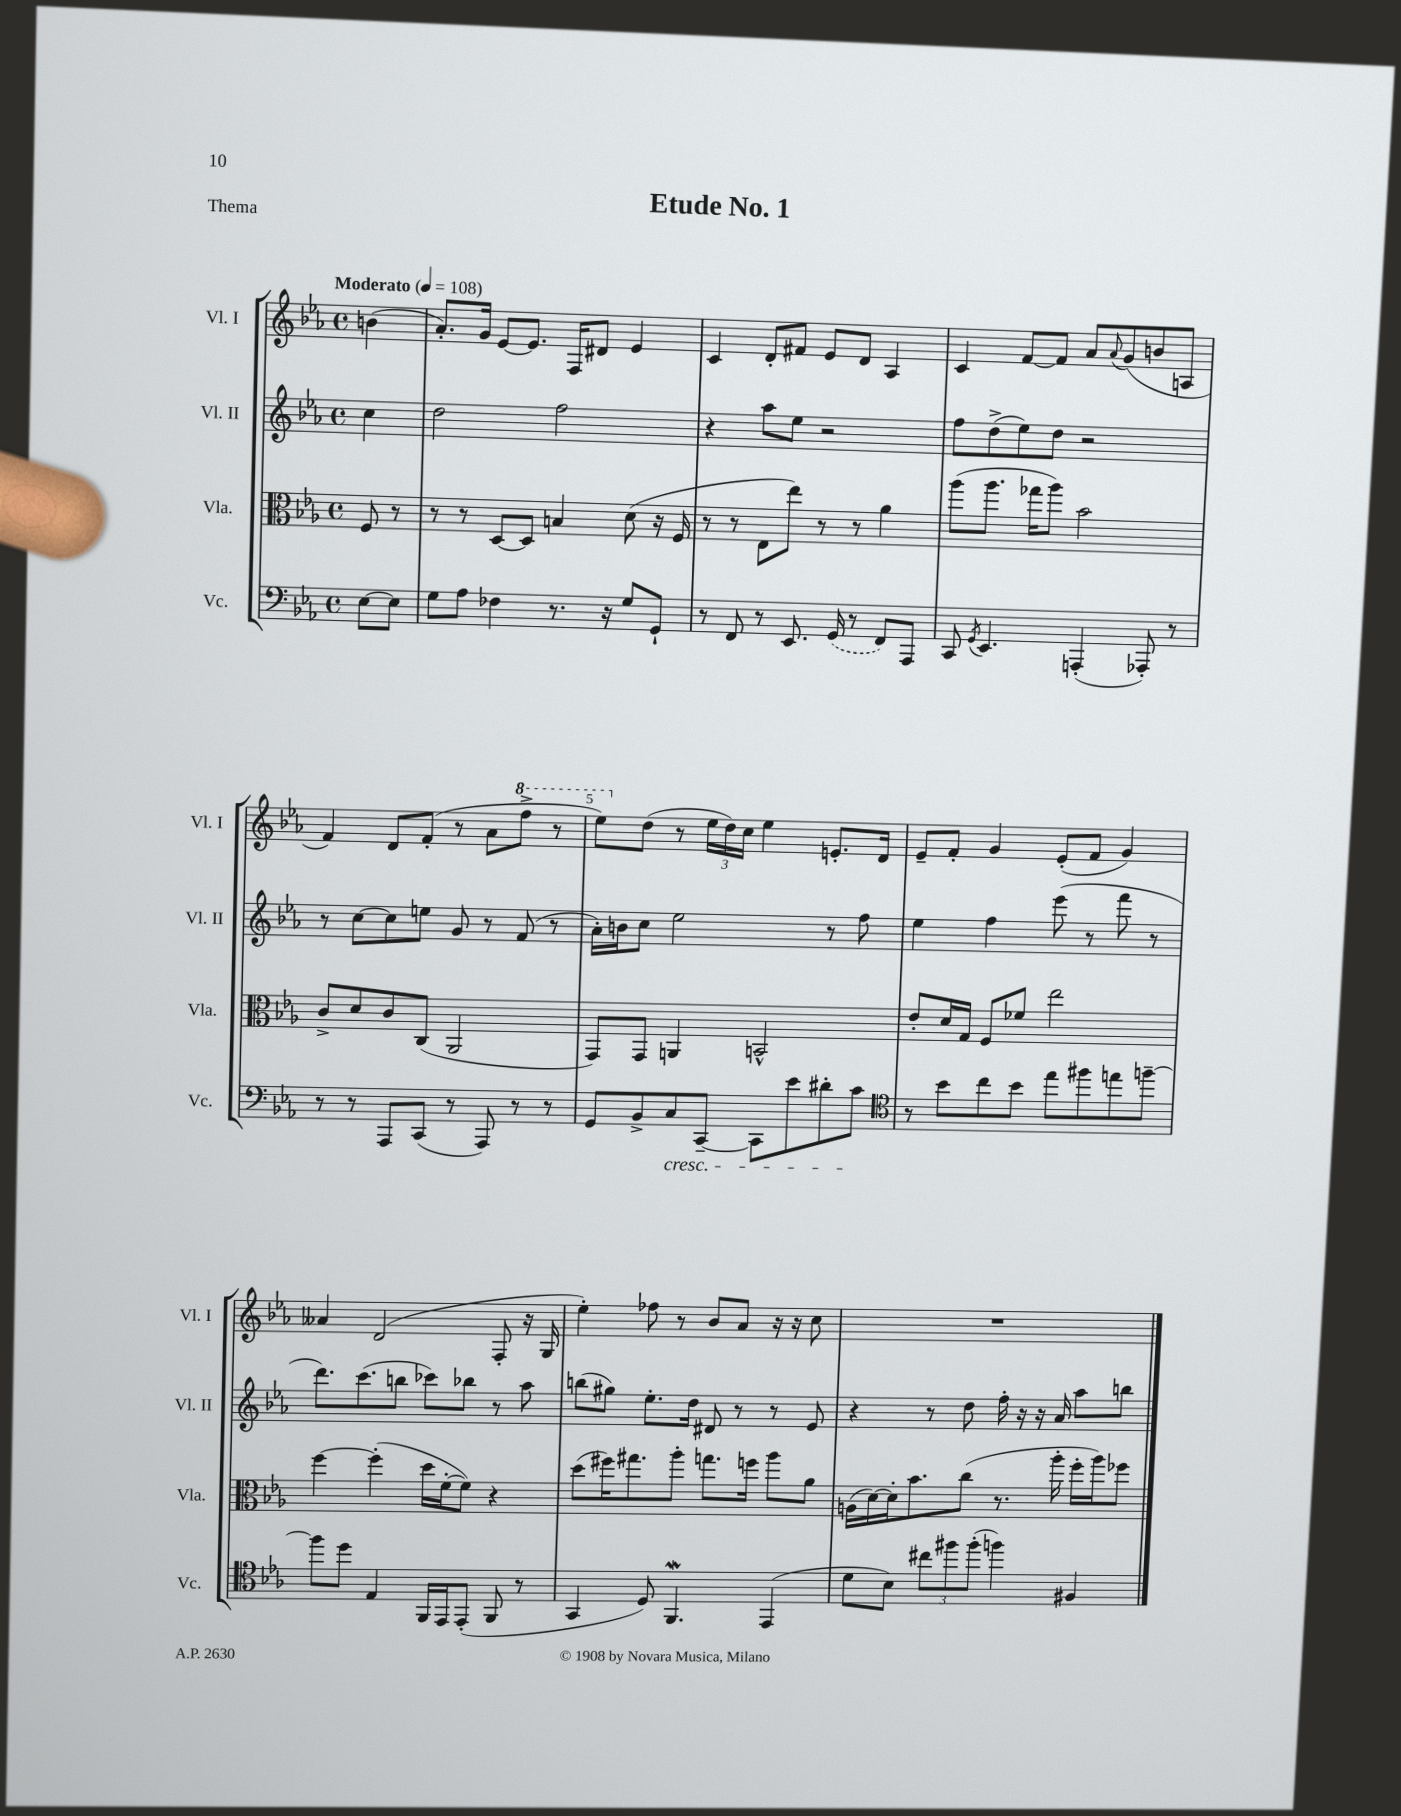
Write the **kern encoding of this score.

**kern	**kern	**kern	**kern
*part4	*part3	*part2	*part1
*staff4	*staff3	*staff2	*staff1
*I"Vc.	*I"Vla.	*I"Vl. II	*I"Vl. I
*I'Vc.	*I'Vla.	*I'Vl. II	*I'Vl. I
*clefF4	*clefC3	*clefG2	*clefG2
*k[b-e-a-]	*k[b-e-a-]	*k[b-e-a-]	*k[b-e-a-]
*M4/4	*M4/4	*M4/4	*M4/4
*met(c)	*met(c)	*met(c)	*met(c)
*MM108	*MM108	*MM108	*MM108
=	=	=	=
!	!	!	!LO:TX:a:B:t=Moderato
[8E-\L	8F/	4cc\	(4bn\
8E-\J]	8r	.	.
=1	=1	=1	=1
8G\L	8r	2dd\	8.a-'/L)
8A-\J	8r	.	.
.	.	.	16g/Jk
4F-X\	[8D/L	.	[8e-/L
.	8D/J]	.	8.e-/J]
8.r	4Bn/	2ff\	.
.	.	.	16F/KL
.	.	.	8d#X/J
16r	.	.	.
8G/L	(8d\	.	4e-/
8GG`/J	16r	.	.
.	16F/	.	.
=2	=2	=2	=2
8r	8r	4r	4c/
8FF/	8r	.	.
8r	8E-\L	8aa-\L	8d'/L
8.EE-/	8ee-\J)	8ee-\J	8f#X/J
.	8r	2r	8e-/L
(16GG/	.	.	.
8r	8r	.	8d/J
8FF/L)	4a-\	.	4A-/
8AAA-/J	.	.	.
=3	=3	=3	=3
8CC/	(8aa-\L	8ff\L	4c/
8qGG/	.	.	.
4.EE-/	8.aa-\J	(8dd^\	.
.	.	8ee-\)	[8f/L
.	16gg-X\KL	.	.
.	8aa-\J)	8dd\J	8f/J]
(4AAAn'/	2b-\	2r	8a-/L
.	.	.	8qqa-/
.	.	.	(8g/
8AAA-X'/)	.	.	8bn/
8r	.	.	8An/J
!!LO:LB:g=z
=4	=4	=4	=4
8r	8c^/L	8r	4f/)
8r	8d/	[8cc\L	.
8AAA-/L	8c/	8cc\]	8d/L
(8CC/J	(8C/J	8een\J	(8f'/J
8r	2AA-/	8g/	8r
8AAA-/)	.	8r	8a-\L
*	*	*	*8va
8r	.	(8f/	8fff^\J
8r	.	8r	8r
=5	=5	=5	=5
8GG/L	8GG/L)	16a-'\LL)	8eee-\L)
.	.	16bn\J	.
*	*	*	*X8va
8BB-^/	8GG/J	8cc\J	(8dd\J
!LO:TX:b:i:t=cresc.	!	!	!
8C/	4AAn/	2ee-\	8r
[8CC~/J	.	.	24ee-\LL
.	.	.	24dd\)
.	.	.	24cc\JJ
8CC\L]	2BBn^^/	.	4ee-\
8e-\	.	.	.
8d#X'\	.	8r	8.en'/L
8c\J	.	8ff\	.
.	.	.	16d/Jk
=6	=6	=6	=6
*clefC4	*	*	*
8r	8e-'/L	4ee-\	8e-~/L
8b-\L	16d/L	.	8f'/J
.	16G/JJ	.	.
8cc\	8F/L	4ff\	4g/
8b-\J	8f-X/J	.	.
8ee-\L	2ee-\	(8eee-\	(8e-'/L
8ff#X\	.	8r	8f/J
8een\	.	8fff\	4g/)
[8ffn~\J	.	8r	.
!!LO:LB:g=z
=7	=7	=7	=7
8ff\L]	[4ff\	8.ddd\L)	4a--X/
8dd\J	.	.	.
.	.	(8.ccc\	.
4E-/	(4ff'\]	.	(2d/
.	.	8bbn\J	.
16FF/LL	16dd\LL	8ccc-X\L)	.
16EE-/J	[16f'\J	.	.
(8EE-'/J	8f\J])	8bb-X\J	.
8FF/	4r	8r	8F'/
8r	.	8aa-\	16r
.	.	.	16G/
=8	=8	=8	=8
4GG/	(8dd\L	(8bbn\L	4ee-'\)
.	16ff#X\K)	8gg#X\J)	.
.	8.gg#X\	.	.
8D/)	.	8.ee-'\L	8ff-X\
4.FFW/	8aa-'\J	.	8r
.	.	16dd\Jk	.
.	8.ggn\L	8d#X/	8b-/L
.	.	8r	8a-/J
.	16ffn\Jk	.	.
(4EE-/	8aa-\L	8r	16r
.	.	.	16r
.	8a-\J	8e-/	8cc\
=9	=9	=9	=9
8d\L	(16An\LL	4r	1r
.	[16d\)	.	.
8B-\J)	16d'\J]	.	.
.	8.b-\	.	.
12cc#X\L	.	8r	.
12ff#X\	.	.	.
.	(8cc\J	8dd\	.
(12ff#'\J	.	.	.
4ffn\)	8.r	16ff'\	.
.	.	16r	.
.	.	16r	.
.	16aa-'\	16a-/	.
4F#X/	16ff'\LL	8aa-\L	.
.	16aa-\J)	.	.
.	8ff-X\J	8bbn\J	.
==	==	==	==
*-	*-	*-	*-
